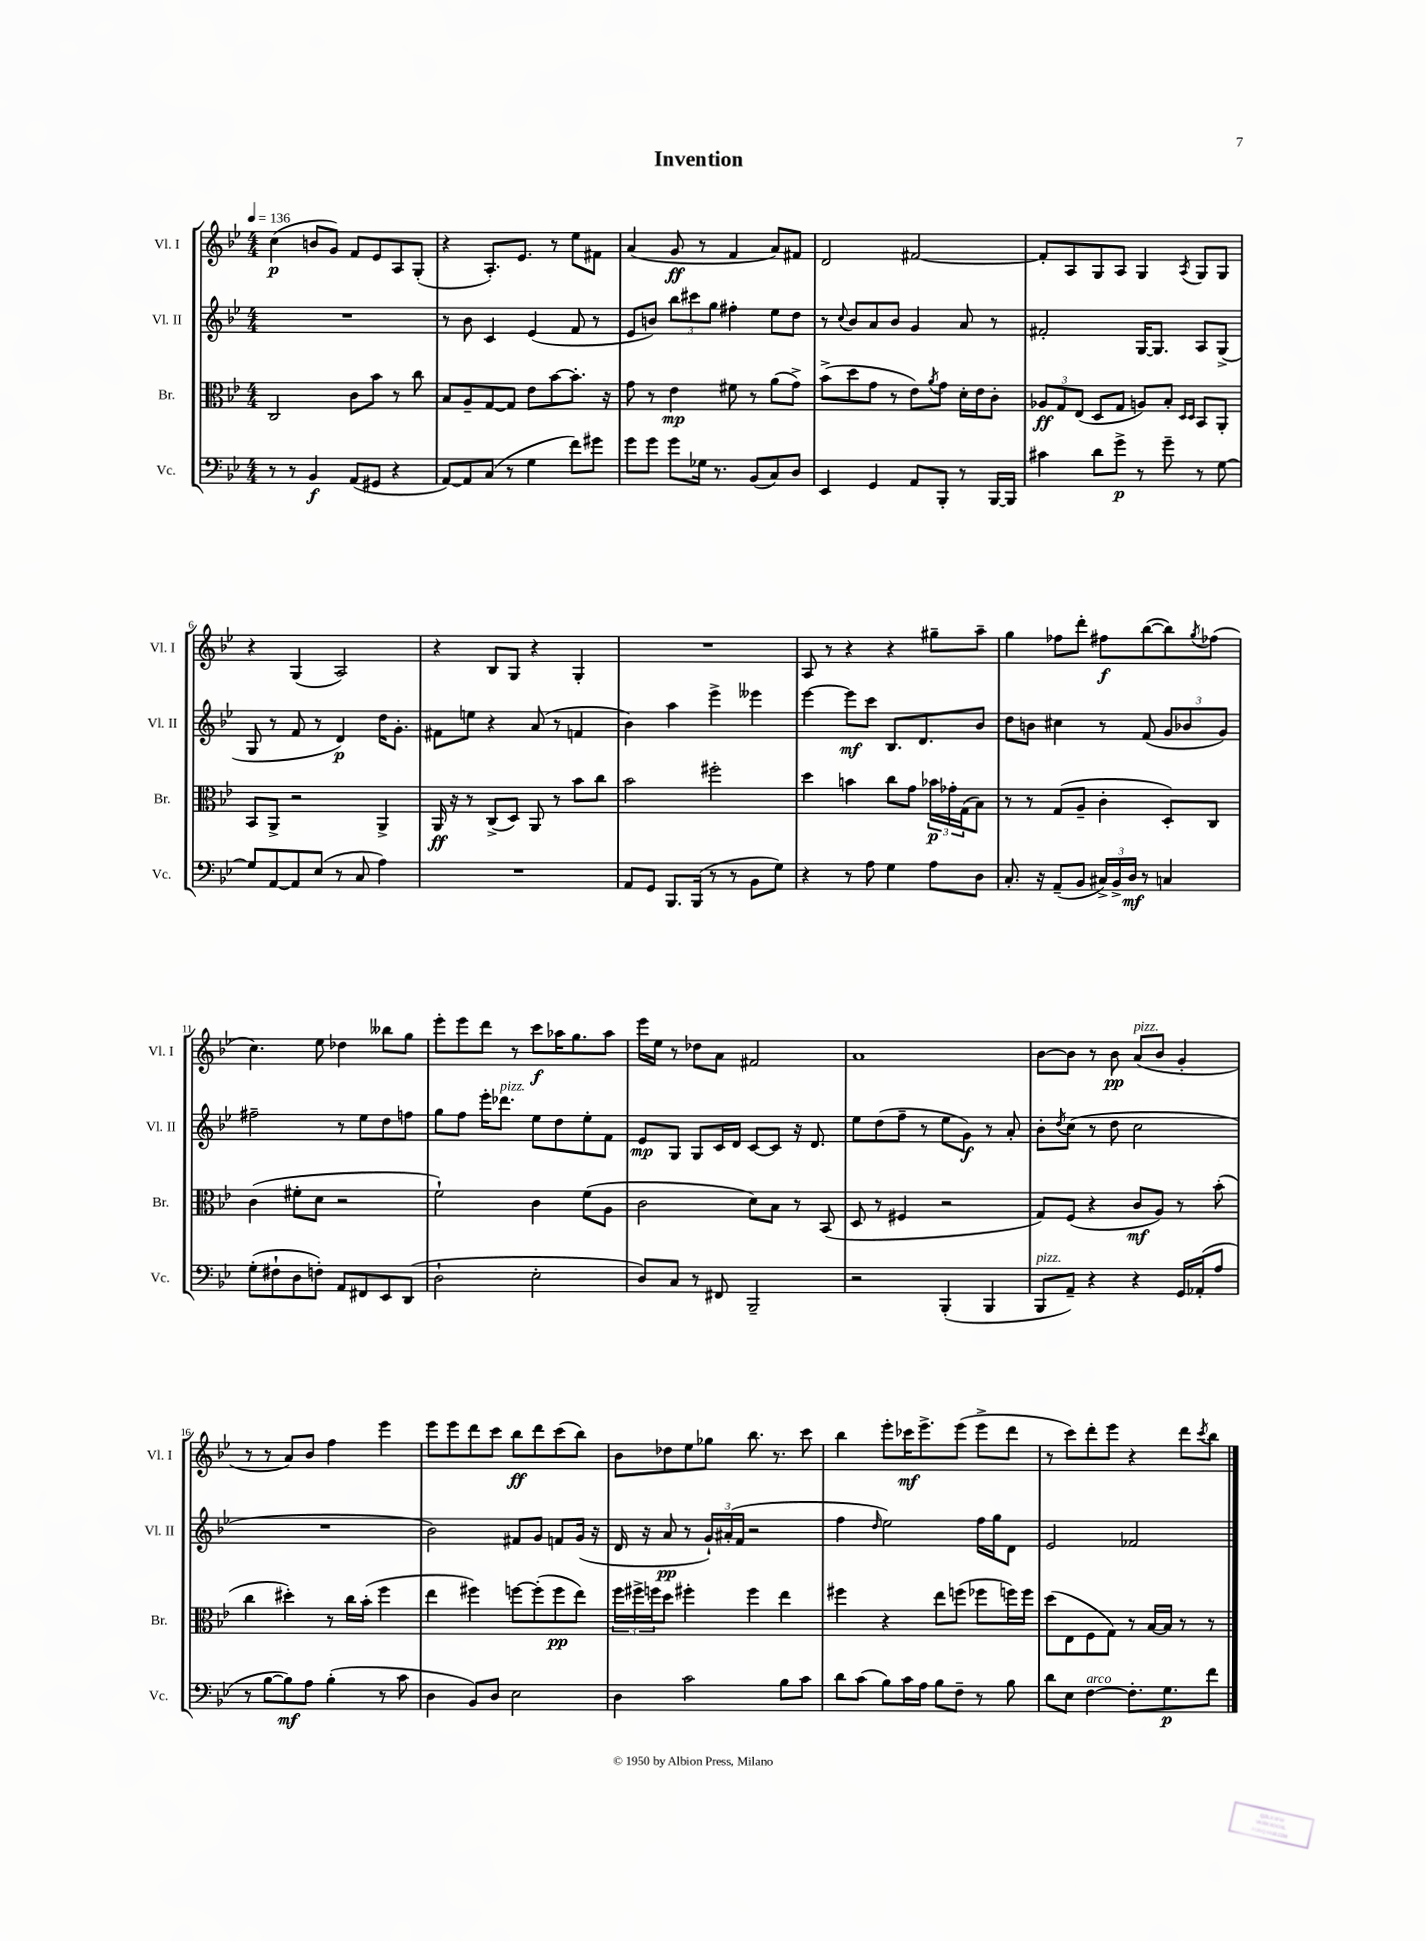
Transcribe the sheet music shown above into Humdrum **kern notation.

**kern	**kern	**kern	**kern
*staff4	*staff3	*staff2	*staff1
*clefF4	*clefC3	*clefG2	*clefG2
*k[b-e-]	*k[b-e-]	*k[b-e-]	*k[b-e-]
*M4/4	*M4/4	*M4/4	*M4/4
*MM136	*MM136	*MM136	*MM136
8r	2C	1r	(4cc
8r	.	.	.
4BB-	.	.	8b
.	.	.	8g)
(8AA	8c	.	8f
8GG#	8b-	.	8e-
4r	8r	.	8A
.	8cc	.	(8G'
=	=	=	=
[8AA)	8B-	8r	4r
8AA]	8A~	8b-	.
(8C	[8G	4c	8.A')
8r	8G]	.	.
.	.	.	8.e-
4G	8e-	(4e-	.
.	[8b-	.	8r
8f)	8.b-']	8f	8ee-
8g#	.	8r	8f#
.	16r	.	.
=	=	=	=
8g	8g	8e-	(4a
8g	8r	8b)	.
8g	4e-	12bb-	8g
.	.	12ccc#	.
16G-	.	.	8r
.	.	12gg	.
8.r	.	.	.
.	8f#	4ff#'	4f
(8BB-	8r	.	.
8C)	(8a	8ee-	8a)
8D	8g^)	8dd	8f#
=	=	=	=
4EE-	(8b-^	8r	2d
.	.	8qqcc	.
.	8dd	8b-	.
4GG	8g	8a	.
.	8r	8b-	.
8AA	8e-)	4g	[2f#
.	8qa	.	.
8BBB-'	8g	.	.
8r	16d'	8a	.
.	16e-	.	.
[16BBB-	8c'	8r	.
16BBB-]	.	.	.
=	=	=	=
4c#	12A-	2f#'	8f#']
.	12G	.	.
.	.	.	8A
.	(12E-	.	.
8d	8D	.	8G
8g^	8G	.	8A
8r	8A)	[16G	4G
.	.	8.G]	.
8g~	8B-'	.	.
.	16qqD	.	.
.	16qqD	.	8qA
8r	8BB-	8A	8G
[8G	8AA'	(8G^	8G
=	=	=	=
8G]	8BB-	8G	4r
[8AA	8AA^	8r	.
8AA]	2r	8f	(4G
(8E-	.	8r	.
8r	.	4d)	2A)
8C	.	.	.
4A)	4AA^	16dd	.
.	.	8.g'	.
=	=	=	=
1r	16AA	8f#	4r
.	16r	.	.
.	8r	8ee	.
.	(8C^	4r	8B-
.	8D)	.	8G
.	8AA	(8a	4r
.	8r	8r	.
.	8b-	4f	4G'
.	8cc	.	.
=	=	=	=
8AA	2b-	4b-)	1r
8GG	.	.	.
8.BBB-	.	4aa	.
(16BBB-	.	.	.
8r	2ff#'	4eee-^	.
8r	.	.	.
8BB-	.	4eee--	.
8G)	.	.	.
=	=	=	=
4r	4dd	[4eee-	8A
.	.	.	8r
8r	4b	8eee-]	4r
8A	.	8ccc	.
4G	8cc	8.B-	4r
.	8g	.	.
.	.	8.d	.
8A	24b-	.	8gg#~
.	24g-'	.	.
.	(24G	.	.
8D	8B-)	8b-	8aa~
=	=	=	=
8.C'	8r	8dd	4gg
.	8r	8b	.
16r	.	.	.
(8AA~	(8G	4cc#	8ff-
8BB-	8A~	.	8ddd'
24C#^)	4c'	8r	8ff#
24BB-^	.	.	.
24D	.	.	.
8r	.	(8f	([8bb-
4C	8D')	12g	8bb-])
.	.	12b-	.
.	.	.	8qgg
.	8C	.	(8ff-
.	.	12g)	.
=	=	=	=
(8G'	(4c	2ff#~	4.cc)
8F#`	.	.	.
8D	8f#'	.	.
8F')	8d	.	8ee-
8AA	2r	8r	4dd-
8FF#	.	8ee-	.
8EE-	.	8dd	8bb--
(8DD	.	8ff	8gg
=	=	=	=
2D`	2f`)	8gg	8eee-'
.	.	8ff	8eee-
.	.	16eee-'	8ddd
.	.	8.ddd-	.
.	.	.	8r
2E-'	4c	8ee-	8ccc
.	.	8dd	16aa-
.	.	.	8.gg
.	(8f	8ee-'	.
.	8A	8f	8aa-
=	=	=	=
8D)	2c	8e-	16eee-
.	.	.	16ee-
8C	.	8G	8r
8r	.	8G	8dd-
8FF#	.	16c	8a
.	.	16d	.
2BBB-~	8d)	[8c	2f#
.	8B-	8c]	.
.	8r	16r	.
.	.	8.d	.
.	(8BB-	.	.
=	=	=	=
2r	8D	8ee-	1a
.	8r	(8dd	.
.	4F#	8ff~	.
.	.	8r	.
(4BBB-'	2r	8ee-	.
.	.	8g)	.
4BBB-	.	8r	.
.	.	8a'	.
=	=	=	=
8BBB-	8G)	8b-'	[8b-
.	.	8qdd	.
8AA~)	(8F	(8cc	8b-]
4r	4r	8r	8r
.	.	8dd	8b-
4r	8c	2cc	(8a
.	8A)	.	8b-
16GG	8r	.	4g'
(16AA-'	.	.	.
8A	(8b-'	.	.
=	=	=	=
8r	4cc	1r	8r
[8B-	.	.	8r
8B-])	4dd#')	.	8a)
8A	.	.	8b-
(4B-'	8r	.	4ff
.	16cc	.	.
.	(16b-'	.	.
8r	4ff	.	4eee-
8c	.	.	.
=	=	=	=
4D	4ee-	2b-)	8eee-
.	.	.	8eee-
8BB-)	4ff#)	.	8ddd
8D	.	.	8ccc
2E-	[8ff	8f#	8bb-
.	(8ff']	8g	8ddd
.	8ff	8f	(8ccc
.	8ee-)	(16g	8bb-)
.	.	16r	.
=	=	=	=
4D	24ff	16d	8b-
.	24ff#^	.	.
.	.	16r	.
.	24ff	.	.
.	8dd	8a	8dd-
2c	4ff#'	8r	8ee-
.	.	24g`)	8gg-
.	.	(24a#'	.
.	.	24f	.
.	4ff#	2r	8.bb-
.	.	.	8.r
8B-	4ee-	.	.
8c	.	.	8ccc
=	=	=	=
8d	4ff#	4ff	4bb-
(8c	.	.	.
.	.	16qqdd	.
8B-)	4r	2ee-)	8eee-'
16c	.	.	16ccc-
16A	.	.	8.eee-^
8B-	8ee-	.	.
8F~	(8ff	.	(8eee-
8r	8ff-	16ff	8eee-^
.	.	16gg	.
8B-	16ff)	8d	8ddd
.	16ff	.	.
=	=	=	=
8d	(8dd	2e-	8r
8E-	8E-	.	8ccc)
[4F	8F	.	8ddd'
.	8G)	.	8eee-
8.F']	8r	2f-	4r
.	[16B-	.	.
8.G	16B-]	.	.
.	8r	.	8ddd
.	.	.	8qccc
8f	8r	.	8bb-
==	==	==	==
*-	*-	*-	*-
